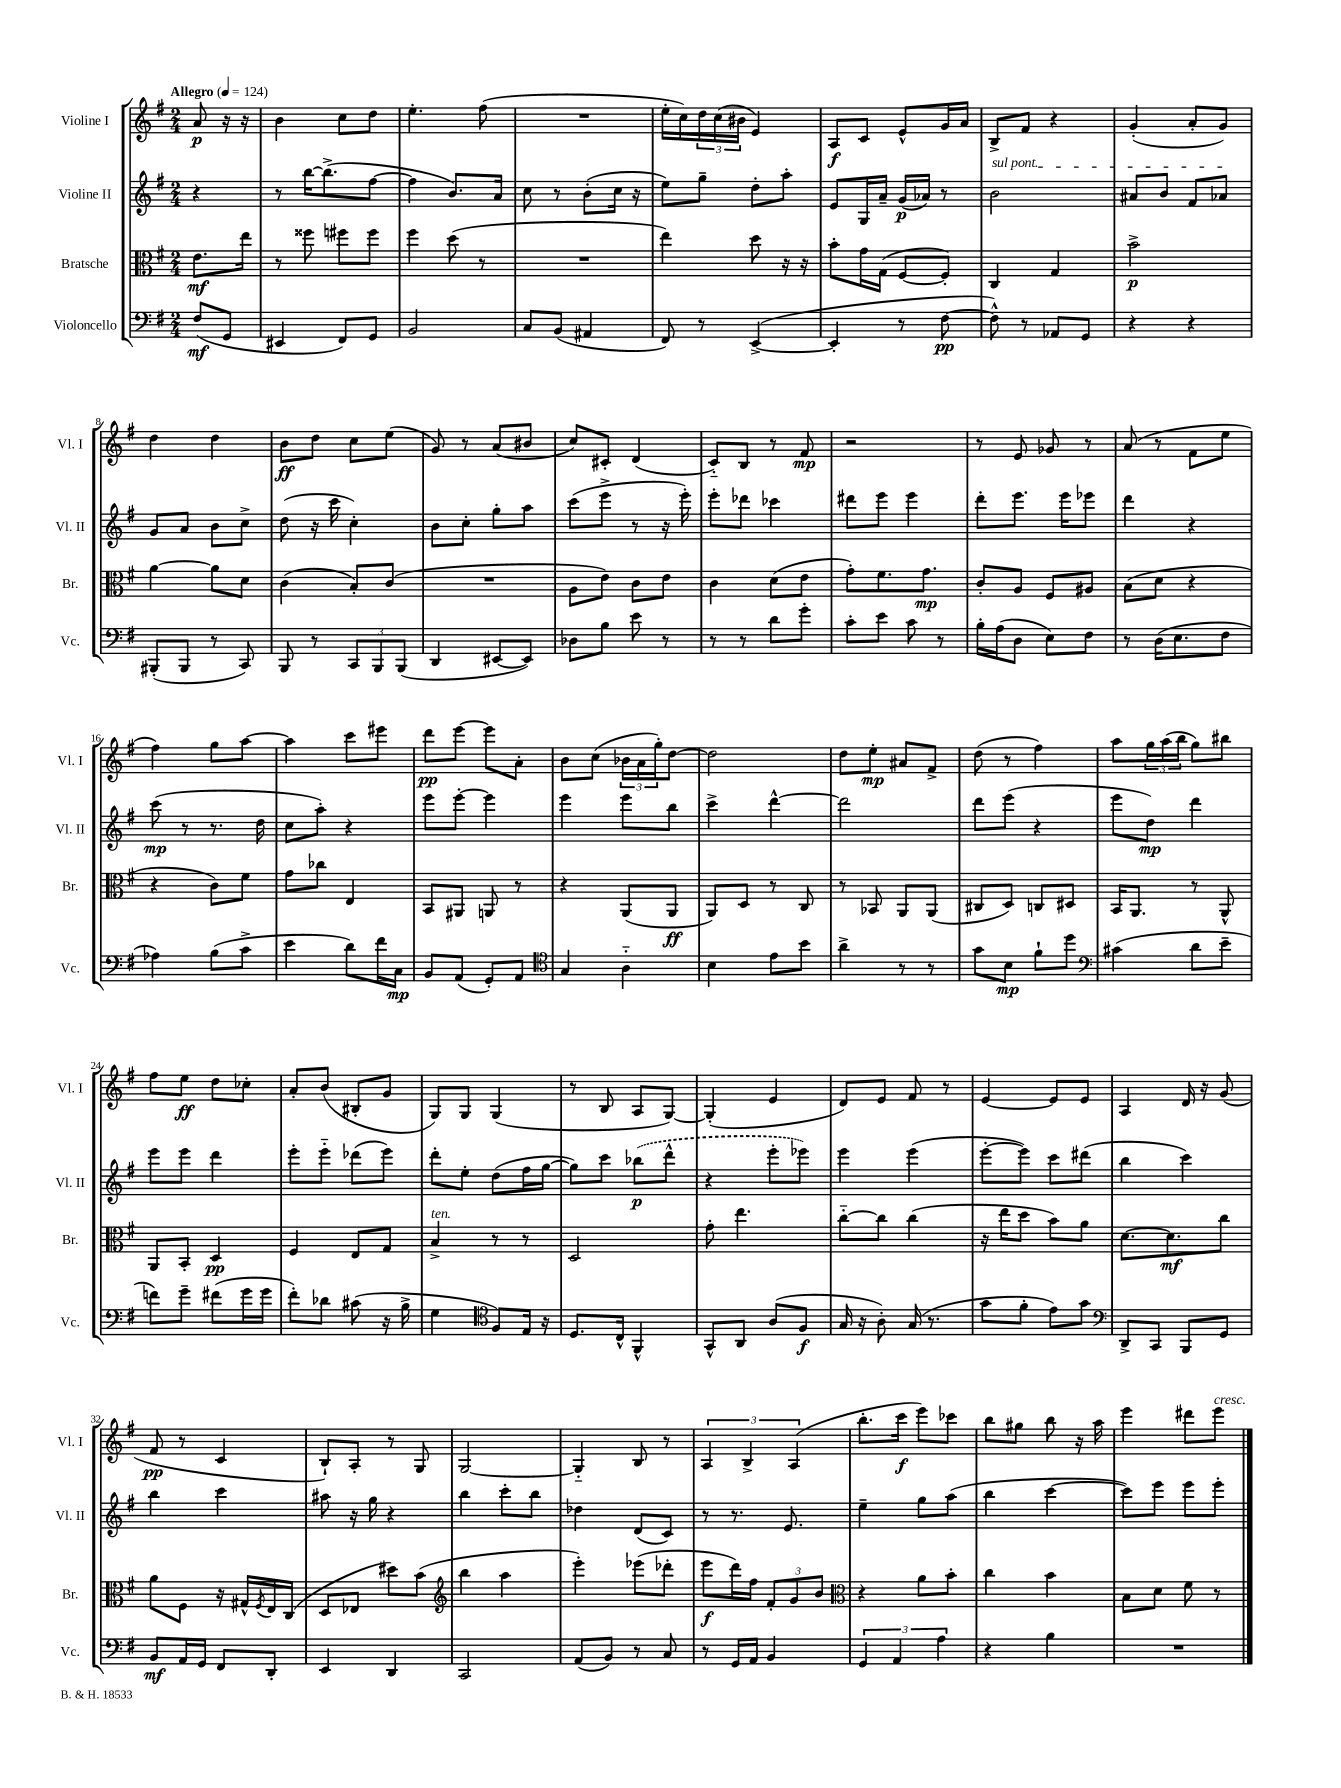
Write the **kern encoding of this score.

**kern	**dynam	**kern	**dynam	**kern	**dynam	**kern	**dynam
*part4	*part4	*part3	*part3	*part2	*part2	*part1	*part1
*staff4	*staff4	*staff3	*staff3	*staff2	*staff2	*staff1	*staff1
*I"Violoncello	*	*I"Bratsche	*	*I"Violine II	*	*I"Violine I	*
*I'Vc.	*	*I'Br.	*	*I'Vl. II	*	*I'Vl. I	*
*clefF4	*	*clefC3	*	*clefG2	*	*clefG2	*
*k[f#]	*	*k[f#]	*	*k[f#]	*	*k[f#]	*
*M2/4	*	*M2/4	*	*M2/4	*	*M2/4	*
*MM124	*	*MM124	*	*MM124	*	*MM124	*
=	=	=	=	=	=	=	=
!	!	!	!	!	!	!LO:TX:a:B:t=Allegro	!
(8F#/L	mf	8.e\L	mf	4r	.	8a/	p
8GG/J	.	.	.	.	.	16r	.
.	.	16ee\Jk	.	.	.	16r	.
=1	=1	=1	=1	=1	=1	=1	=1
4EE#X/	.	8r	.	8r	.	4b\	.
.	.	8ff##X\	.	[16bb\KL	.	.	.
.	.	.	.	(8.bb^\]	.	.	.
8FF#/L)	.	8ff#X\L	.	.	.	8cc\L	.
8GG/J	.	8ff#\J	.	[8ff#\J	.	8dd\J	.
=2	=2	=2	=2	=2	=2	=2	=2
2BB/	.	4ff#\	.	4ff#\]	.	4.ee'\	.
.	.	(8dd\	.	8.b/L)	.	.	.
.	.	8r	.	.	.	(8ff#\	.
.	.	.	.	16a/Jk	.	.	.
=3	=3	=3	=3	=3	=3	=3	=3
8C/L	.	2r	.	8cc\	.	2r	.
(8BB/J	.	.	.	8r	.	.	.
4AA#X/	.	.	.	(8b'\L	.	.	.
.	.	.	.	16cc\Jk	.	.	.
.	.	.	.	16r	.	.	.
=4	=4	=4	=4	=4	=4	=4	=4
8FF#/)	.	4ee\)	.	8ee\L)	.	16ee'\LL	.
.	.	.	.	.	.	16cc\)	.
8r	.	.	.	8gg~\J	.	24dd\	.
.	.	.	.	.	.	(24cc\	.
.	.	.	.	.	.	24b#X\JJ	.
([4EE^/	.	8dd\	.	8dd'\L	.	4e/)	.
.	.	16r	.	8aa'\J	.	.	.
.	.	16r	.	.	.	.	.
=5	=5	=5	=5	=5	=5	=5	=5
4EE'/]	.	8b'\L	.	8e/L	.	8A/L	f
.	.	16g\L	.	16G/L	.	8c/J	.
.	.	(16G\JJ	.	16a~/JJ	.	.	.
8r	.	[8F#/L	.	(16g/LL	p	8e^^/L	.
.	.	.	.	16a-X/JJ)	.	.	.
[8F#\	pp	8F#'/J])	.	8r	.	16g/L	.
.	.	.	.	.	.	16a/JJ	.
=6	=6	=6	=6	=6	=6	=6	=6
!	!	!	!	!LO:TX:a:i:t=sul pont.	!	!	!
8F#^^\])	.	4C/	.	2b\	.	8B^/L	.
8r	.	.	.	.	.	8f#/J	.
8AA-X/L	.	4G/	.	.	.	4r	.
8GG/J	.	.	.	.	.	.	.
=7	=7	=7	=7	=7	=7	=7	=7
4r	.	2b^\	p	8a#X/L	.	(4g'/	.
.	.	.	.	8b/J	.	.	.
4r	.	.	.	8f#/L	.	8a'/L	.
.	.	.	.	8a-X/J	.	8g/J)	.
!!LO:LB:g=z
=8	=8	=8	=8	=8	=8	=8	=8
(8BBB#X'/L	.	[4a\	.	8g/L	.	4dd\	.
8BBB#/J	.	.	.	8a/J	.	.	.
8r	.	8a\L]	.	8b\L	.	4dd\	.
8CC/)	.	8d\J	.	8cc^\J	.	.	.
=9	=9	=9	=9	=9	=9	=9	=9
8BBB/	.	(4c\	.	(8dd\	.	8b\L	ff
8r	.	.	.	16r	.	8dd\J	.
.	.	.	.	16ccc\	.	.	.
12CC/L	.	8B'/L)	.	4cc'\)	.	8cc\L	.
12BBB/	.	.	.	.	.	.	.
.	.	(8c/J	.	.	.	(8ee\J	.
(12BBB/J	.	.	.	.	.	.	.
=10	=10	=10	=10	=10	=10	=10	=10
4DD/	.	2r	.	8b\L	.	8g/)	.
.	.	.	.	8cc'\J	.	8r	.
[8EE#X/L	.	.	.	8gg'\L	.	(8a/L	.
8EE#/J])	.	.	.	8aa\J	.	8b#X/J	.
=11	=11	=11	=11	=11	=11	=11	=11
8D-X\L	.	8A\L	.	(8ccc\L	.	8cc/L)	.
8B\J	.	8e\J)	.	8eee^\J	.	8c#X'/J	.
8e\	.	8c\L	.	8r	.	(4d/	.
8r	.	8e\J	.	16r	.	.	.
.	.	.	.	16eee'\)	.	.	.
=12	=12	=12	=12	=12	=12	=12	=12
8r	.	4c\	.	8eee'\L	.	8c/L)	.
8r	.	.	.	8ddd-X\J	.	8B/J	.
8d\L	.	(8d\L	.	4ccc-X\	.	8r	.
8g'\J	.	8e\J	.	.	.	8f#/	mp
=13	=13	=13	=13	=13	=13	=13	=13
8c'\L	.	8g'\L)	.	8ddd#X\L	.	2r	.
8e\J	.	8.f#\	.	8eee\J	.	.	.
8c\	.	.	.	4eee\	.	.	.
.	.	8.g\J	mp	.	.	.	.
8r	.	.	.	.	.	.	.
=14	=14	=14	=14	=14	=14	=14	=14
16B'\LL	.	8c'/L	.	8ddd'\L	.	8r	.
(16A\J	.	.	.	.	.	.	.
8D\J	.	8A/J	.	8.eee\J	.	8e/	.
8E\L)	.	8F#/L	.	.	.	8g-X/	.
.	.	.	.	16eee\KL	.	.	.
8F#\J	.	8A#X/J	.	8eee-X\J	.	8r	.
=15	=15	=15	=15	=15	=15	=15	=15
8r	.	(8B\L	.	4ddd\	.	(8a/	.
(16D\KL	.	8d\J	.	.	.	8r	.
8.E\	.	.	.	.	.	.	.
.	.	4r	.	4r	.	8f#\L	.
8F#\J	.	.	.	.	.	8ee\J	.
!!LO:LB:g=z
=16	=16	=16	=16	=16	=16	=16	=16
4A-X\)	.	4r	.	(8ccc\	mp	4ff#\)	.
.	.	.	.	8r	.	.	.
(8B\L	.	8c\L)	.	8.r	.	8gg\L	.
8c^\J	.	8f#\J	.	.	.	[8aa\J	.
.	.	.	.	16dd\	.	.	.
=17	=17	=17	=17	=17	=17	=17	=17
4e\	.	8g\L	.	8cc\L	.	4aa\]	.
.	.	8cc-X\J	.	8aa'\J)	.	.	.
8d\L)	.	4E/	.	4r	.	8ccc\L	.
16f#\L	.	.	.	.	.	8eee#X\J	.
16C\JJ	mp	.	.	.	.	.	.
=18	=18	=18	=18	=18	=18	=18	=18
8BB/L	.	8BB/L	.	8eee\L	.	8ddd\L	pp
(8AA/J	.	8AA#X/J	.	[8eee'\J	.	[8eee\J	.
8GG'/L)	.	8AAn/	.	4eee\]	.	8eee\L]	.
8AA/J	.	8r	.	.	.	8a'\J	.
=19	=19	=19	=19	=19	=19	=19	=19
*clefC4	*	*	*	*	*	*	*
4G/	.	4r	.	4eee\	.	8b\L	.
.	.	.	.	.	.	(8cc\J	.
4A\	.	(8AA/L	.	8eee\L	.	24b-X\LL	.
.	.	.	.	.	.	24a\	.
.	.	.	.	.	.	24gg'\J)	.
.	.	8AA/J	ff	8bb\J	.	[8dd\J	.
=20	=20	=20	=20	=20	=20	=20	=20
4B\	.	8AA/L)	.	4ccc^\	.	2dd\]	.
.	.	8D/J	.	.	.	.	.
8e\L	.	8r	.	[4ddd^^\	.	.	.
8b\J	.	8C/	.	.	.	.	.
=21	=21	=21	=21	=21	=21	=21	=21
4a^\	.	8r	.	2ddd\]	.	8dd\L	.
.	.	8BB-X/	.	.	.	8ee'\J	mp
8r	.	8AA/L	.	.	.	8a#X/L	.
8r	.	(8AA/J	.	.	.	8f#^/J	.
=22	=22	=22	=22	=22	=22	=22	=22
8g\L	.	8C#X/L	.	8ddd\L	.	(8dd\	.
8B\J	mp	8D/J)	.	(8eee\J	.	8r	.
8f#`\L	.	8Cn/L	.	4r	.	4ff#\)	.
8dd\J	.	8D#X/J	.	.	.	.	.
=23	=23	=23	=23	=23	=23	=23	=23
*clefF4	*	*	*	*	*	*	*
(4c#X\	.	16BB/KL	.	8eee\L	.	8aa\L	.
.	.	8.AA/J	.	.	.	.	.
.	.	.	.	8dd\J)	mp	24gg\L	.
.	.	.	.	.	.	(24aa\	.
.	.	.	.	.	.	24bb\JJ	.
8d\L	.	8r	.	4ddd\	.	8gg\L)	.
8e~\J	.	8AA^^/	.	.	.	8bb#X\J	.
!!LO:LB:g=z
=24	=24	=24	=24	=24	=24	=24	=24
8fn\L)	.	8AA/L	.	8eee\L	.	8ff#\L	.
8g~\J	.	8BB'/J	.	8eee\J	.	8ee\J	ff
(8f#X\L	.	4D/	pp	4ddd\	.	8dd\L	.
16g\L	.	.	.	.	.	8cc-X'\J	.
16g\JJ	.	.	.	.	.	.	.
=25	=25	=25	=25	=25	=25	=25	=25
8f#'\L)	.	4F#/	.	8eee'\L	.	8a'/L	.
8d-X\J	.	.	.	8eee\J	.	(8b/J	.
(8c#X\	.	8E/L	.	(8ddd-X\L	.	8B#X'/L	.
16r	.	8G/J	.	8eee\J)	.	8g/J	.
16B^\	.	.	.	.	.	.	.
=26	=26	=26	=26	=26	=26	=26	=26
!	!	!LO:TX:a:i:t=ten.	!	!	!	!	!
4G\	.	4B^/	.	8ddd'\L	.	8G/L)	.
.	.	.	.	8ee'\J	.	8G/J	.
*clefC4	*	*	*	*	*	*	*
8F#/L)	.	8r	.	(8dd\L	.	(4G/	.
16E/Jk	.	8r	.	16ff#\L	.	.	.
16r	.	.	.	[16gg\JJ	.	.	.
=27	=27	=27	=27	=27	=27	=27	=27
8.D/L	.	2D/	.	8gg\L])	.	8r	.
.	.	.	.	8ccc\J	.	8B/	.
16C^^/Jk	.	.	.	.	.	.	.
4FF#^^/	.	.	.	(8bb-X\L	p	8A/L	.
.	.	.	.	8ddd^^\J	.	[8G/J)	.
=28	=28	=28	=28	=28	=28	=28	=28
8GG^^/L	.	8g'\	.	4r	.	(4G'/]	.
8AA/J	.	4.ee\	.	.	.	.	.
(8A/L	.	.	.	8eee'\L	.	4e/	.
8F#/J	f	.	.	8eee-X\J)	.	.	.
=29	=29	=29	=29	=29	=29	=29	=29
16G/	.	[8cc\L	.	4eee\	.	8d/L)	.
16r	.	.	.	.	.	.	.
8A'\)	.	8cc\J]	.	.	.	8e/J	.
(16G/	.	(4cc\	.	(4eee\	.	8f#/	.
8.r	.	.	.	.	.	.	.
.	.	.	.	.	.	8r	.
=30	=30	=30	=30	=30	=30	=30	=30
8g\L	.	16r	.	[8eee'\L	.	[4e/	.
.	.	16ee\KL	.	.	.	.	.
8f#'\J	.	8dd\J	.	8eee\J])	.	.	.
8e\L)	.	8b\L)	.	8ccc\L	.	8e/L]	.
8g\J	.	8a\J	.	(8ddd#X\J	.	8e/J	.
=31	=31	=31	=31	=31	=31	=31	=31
*clefF4	*	*	*	*	*	*	*
8DD^/L	.	[8.d\L	.	4bb\	.	4A/	.
8CC/J	.	.	.	.	.	.	.
.	.	8.d\]	mf	.	.	.	.
8BBB/L	.	.	.	4ccc\)	.	16d/	.
.	.	.	.	.	.	16r	.
8GG/J	.	8cc\J	.	.	.	(8g/	.
!!LO:LB:g=z
=32	=32	=32	=32	=32	=32	=32	=32
8BB/L	mf	8a\L	.	4bb\	.	8f#/	pp
16AA/L	.	8F#\J	.	.	.	8r	.
16GG/JJ	.	.	.	.	.	.	.
8FF#/L	.	16r	.	4ccc\	.	4c/	.
.	.	16G#X^^/LL	.	.	.	.	.
.	.	8qF#/	.	.	.	.	.
8DD'/J	.	16E/	.	.	.	.	.
.	.	(16C/JJ	.	.	.	.	.
=33	=33	=33	=33	=33	=33	=33	=33
4EE/	.	8D/L	.	8aa#X\	.	8B`/L)	.
.	.	8E-X/J	.	16r	.	8A'/J	.
.	.	.	.	16gg\	.	.	.
4DD/	.	8dd#X\L)	.	4r	.	8r	.
.	.	(8b\J	.	.	.	8G/	.
=34	=34	=34	=34	=34	=34	=34	=34
*	*	*clefG2	*	*	*	*	*
2CC/	.	4bb\	.	4bb\	.	[2G/	.
.	.	4aa\	.	8ccc'\L	.	.	.
.	.	.	.	8bb\J	.	.	.
=35	=35	=35	=35	=35	=35	=35	=35
(8AA/L	.	4eee'\)	.	4dd-X\	.	4G/]	.
8BB/J)	.	.	.	.	.	.	.
8r	.	(8eee-X\L	.	(8d/L	.	8B/	.
8C/	.	8ddd-X'\J	.	8c/J)	.	8r	.
=36	=36	=36	=36	=36	=36	=36	=36
8r	.	8eee\L	f	8r	.	6A/	.
16GG/LL	.	16ddd\L)	.	8.r	.	.	.
.	.	.	.	.	.	6B^/	.
16AA/JJ	.	16ff#\JJ	.	.	.	.	.
4BB/	.	12f#'/L	.	.	.	.	.
.	.	.	.	8.e/	.	.	.
.	.	12g/	.	.	.	(6A/	.
.	.	12b/J	.	.	.	.	.
=37	=37	=37	=37	=37	=37	=37	=37
*	*	*clefC3	*	*	*	*	*
6GG/	.	4r	.	4ee~\	.	8.bb'\L	.
6AA/	.	.	.	.	.	.	.
.	.	.	.	.	.	16ccc\Jk	f
.	.	8a\L	.	8gg\L	.	8eee\L)	.
6A\	.	.	.	.	.	.	.
.	.	8b'\J	.	(8aa\J	.	8ccc-X\J	.
=38	=38	=38	=38	=38	=38	=38	=38
4r	.	4cc\	.	4bb\	.	8bb\L	.
.	.	.	.	.	.	8gg#X\J	.
4B\	.	4b\	.	[4ccc\	.	8bb\	.
.	.	.	.	.	.	16r	.
.	.	.	.	.	.	16aa\	.
=39	=39	=39	=39	=39	=39	=39	=39
2r	.	8B\L	.	8ccc\L])	.	4eee\	.
.	.	8d\J	.	8eee\J	.	.	.
.	.	8f#\	.	8eee\L	.	8ddd#X\L	.
!	!	!	!	!	!	!LO:TX:a:i:t=cresc.	!
.	.	8r	.	8eee'\J	.	8eee\J	.
==	==	==	==	==	==	==	==
*-	*-	*-	*-	*-	*-	*-	*-
